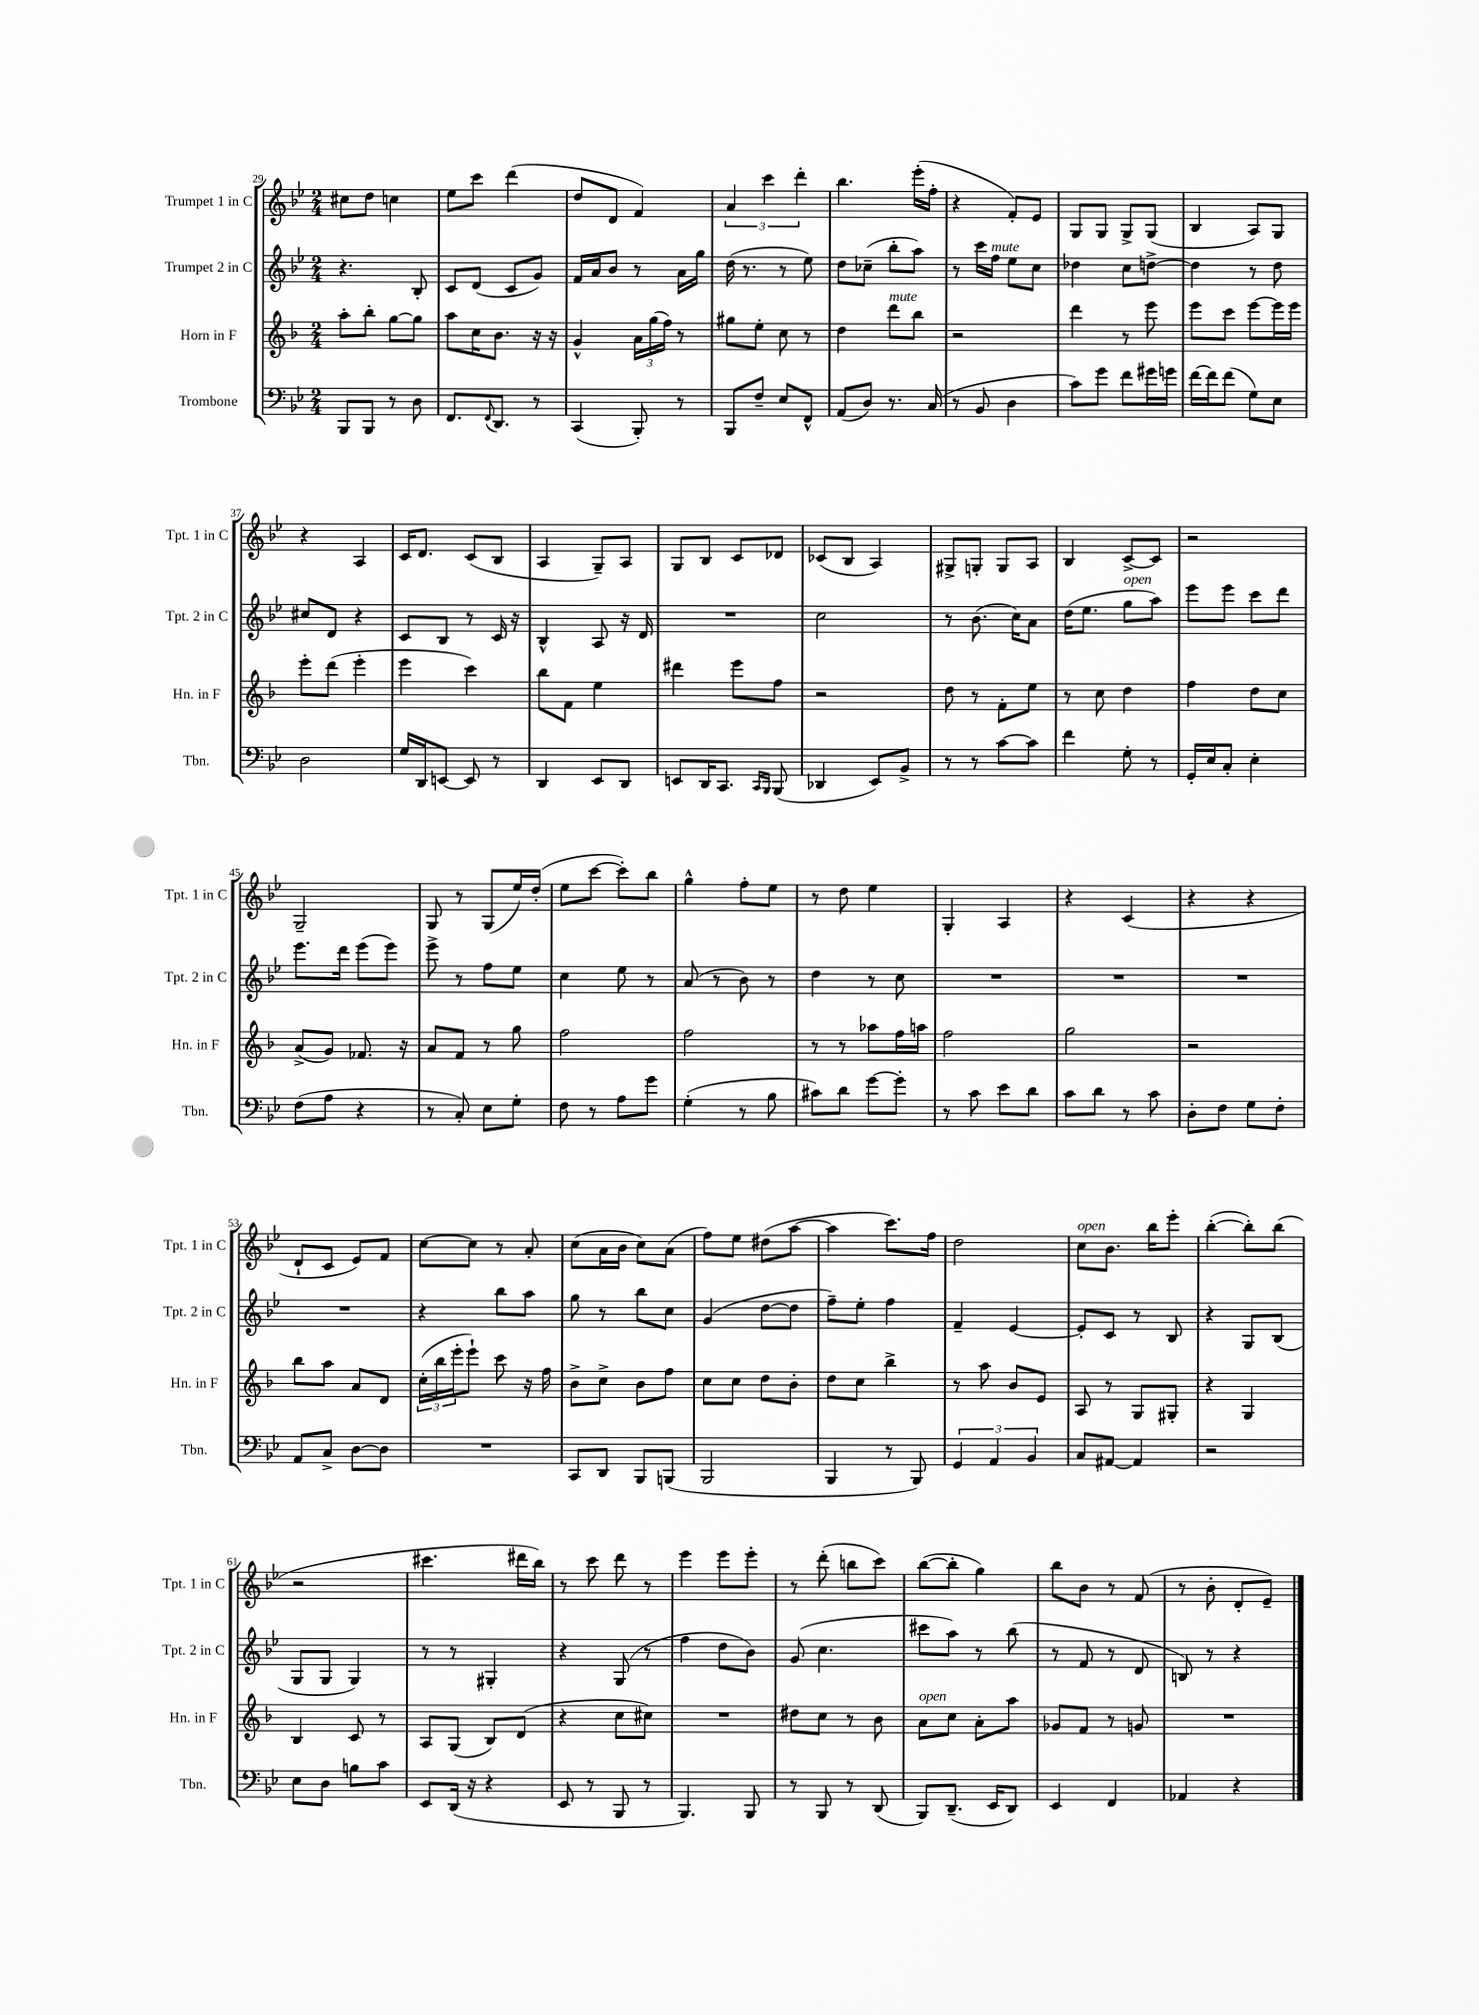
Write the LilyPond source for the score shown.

<<
\new StaffGroup <<
\new Staff = "s0" \with { instrumentName = "Trumpet 1 in C" shortInstrumentName = "Tpt. 1 in C" } {
    \clef treble \key bes \major \numericTimeSignature \time 2/4
    cis''8 d''8 c''4 |
    ees''8 c'''8 d'''4( |
    d''8 d'8 f'4) |
    \tuplet 3/2 { a'4 c'''4 d'''4-. } |
    bes''4. ees'''16-.( f''16-. |
    r4 f'8-.) ees'8 |
    g8 g8 g8-> g8( |
    bes4 a8) g8 |
    r4 a4 |
    c'16 d'8. c'8( bes8 |
    a4 g8--) a8 |
    g8 bes8 c'8 des'8 |
    ces'8( bes8 a4) |
    gis8-> g8-. g8 a8 |
    bes4 c'8~-> c'8 |
    r2 |
    g2-- |
    g8 r8 g8( ees''16) d''16-.( |
    ees''8 c'''8~ c'''8-.) bes''8 |
    g''4-^ f''8-. ees''8 |
    r8 d''8 ees''4 |
    g4-. a4 |
    r4 c'4( |
    r4 r4 |
    d'8-! c'8 ees'8) f'8 |
    c''8~ c''8 r8 a'8-. |
    c''8( a'16 bes'16 c''8) a'8( |
    f''8) ees''8 dis''8( a''8~ |
    a''4 c'''8.) f''16 |
    d''2 |
    c''8^\markup { \italic "open" } bes'8. bes''16 ees'''8-. |
    bes''4~-.( bes''8-.) bes''8( |
    r2 |
    cis'''4. dis'''16 bes''16) |
    r8 c'''8 d'''8 r8 |
    ees'''4 ees'''8 ees'''8-. |
    r8 d'''8-.( b''8 c'''8) |
    bes''8~( bes''8-. g''4) |
    bes''8 bes'8 r8 f'8( |
    r8 bes'8-. d'8-. ees'8--) \bar "|." |
}
\new Staff = "s1" \with { instrumentName = "Trumpet 2 in C" shortInstrumentName = "Tpt. 2 in C" } {
    \clef treble \key bes \major \numericTimeSignature \time 2/4
    r4. bes8-. |
    c'8 d'8( c'8 g'8) |
    f'16 a'16 bes'8 r8 a'16 g''16 |
    d''16( r8. r8 ees''8) |
    d''8 ces''8--( bes''8-. a''8) |
    r8 c'''16 f''16^\markup { \italic "mute" } ees''8 c''8 |
    des''4 c''8 d''8~-> |
    d''4 r8 d''8 |
    cis''8 d'8 r4 |
    c'8 bes8 r8 c'16 r16 |
    bes4-^ a8 r16 d'16 |
    R2 |
    c''2 |
    r8 bes'8.( c''16) a'8 |
    d''16( ees''8. g''8^\markup { \italic "open" } a''8) |
    ees'''8 ees'''8 c'''8 d'''8 |
    ees'''8. d'''16 ees'''8( ees'''8) |
    ees'''8-> r8 f''8 ees''8 |
    c''4 ees''8 r8 |
    a'8( r8 bes'8) r8 |
    d''4 r8 c''8 |
    R2 |
    R2 |
    R2 |
    R2 |
    r4 bes''8 a''8 |
    g''8 r8 bes''8 c''8 |
    g'4( d''8~ d''8 |
    f''8--) ees''8-. f''4 |
    f'4-- ees'4~ |
    ees'8-. c'8 r8 bes8 |
    r4 g8 bes8( |
    g8 g8 g4) |
    r8 r8 gis4-. |
    r4 g8( r8 |
    f''4 d''8 bes'8) |
    g'8( c''4. |
    cis'''8 a''8) r8 bes''8( |
    r8 f'8 r8 d'8 |
    b8) r8 r4 \bar "|." |
}
\new Staff = "s2" \with { instrumentName = "Horn in F" shortInstrumentName = "Hn. in F" } {
    \clef treble \key f \major \numericTimeSignature \time 2/4
    a''8-. bes''8-. g''8~ g''8 |
    a''8 c''16 bes'8. r16 r16 |
    g'4-^ \tuplet 3/2 { a'16 g''16( f''16) } r8 |
    gis''8 e''8-. c''8 r8 |
    d''4 d'''8^\markup { \italic "mute" } bes''8 |
    r2 |
    d'''4 r8 e'''8 |
    e'''8 c'''8 e'''8~ e'''16 e'''16 |
    e'''8-. d'''8( e'''4-. |
    e'''4 c'''4) |
    bes''8 f'8 e''4 |
    dis'''4 e'''8 f''8 |
    r2 |
    d''8 r8 f'8-. e''8 |
    r8 c''8 d''4 |
    f''4 d''8 c''8 |
    a'8->( g'8) fes'8. r16 |
    a'8 f'8 r8 g''8 |
    f''2 |
    f''2 |
    r8 r8 aes''8 f''16 a''16 |
    f''2 |
    g''2 |
    r2 |
    bes''8 a''8 a'8 d'8 |
    \tuplet 3/2 { c''16-.( bes''16 e'''16-. } e'''8-!) c'''8 r16 f''16 |
    bes'8-> c''8-> bes'8 f''8 |
    c''8 c''8 d''8 bes'8-. |
    d''8 c''8 bes''4-> |
    r8 a''8 bes'8 e'8 |
    a8 r8 g8 gis8-. |
    r4 g4 |
    bes4 c'8 r8 |
    a8 g8( bes8) d'8( |
    r4 c''8 cis''8) |
    R2 |
    dis''8 c''8 r8 bes'8 |
    a'8^\markup { \italic "open" } c''8 a'8-. a''8 |
    ges'8 f'8 r8 g'8 |
    R2 \bar "|." |
}
\new Staff = "s3" \with { instrumentName = "Trombone" shortInstrumentName = "Tbn." } {
    \clef bass \key bes \major \numericTimeSignature \time 2/4
    bes,,8 bes,,8 r8 d8 |
    f,8. \appoggiatura { f,8 } d,8. r8 |
    c,4( bes,,8-.) r8 |
    bes,,8 f8-- ees8 f,8-^ |
    a,8( d8) r8. c16( |
    r8 bes,8 d4 |
    c'8) g'8 f'8 gis'16 g'16 |
    f'16~ f'16 f'8( g8) ees8 |
    d2 |
    g16 d,16 e,8~ e,8 r8 |
    d,4 ees,8 d,8 |
    e,8 d,16 c,8. \grace { c,16 bes,,16 } bes,,8( |
    des,4 ees,8) bes,8-> |
    r8 r8 c'8~ c'8 |
    f'4 g8-. r8 |
    g,16-. ees16 c8-. ees4-. |
    f8( a8 r4 |
    r8 c8-.) ees8 g8-. |
    f8 r8 a8 g'8 |
    g4-.( r8 bes8 |
    cis'8) d'8 g'8~ g'8-. |
    r8 c'8 ees'8 d'8 |
    c'8 d'8 r8 c'8 |
    d8-. f8 g8 f8-. |
    a,8 c8-> d8~ d8 |
    R2 |
    c,8 d,8 bes,,8 b,,8( |
    bes,,2 |
    bes,,4 r8 bes,,8) |
    \tuplet 3/2 { g,4 a,4 bes,4 } |
    c8 ais,8~ ais,4 |
    r2 |
    ees8 d8 b8 c'8 |
    ees,8 d,16( r16 r4 |
    ees,8 r8 bes,,8 r8 |
    bes,,4.) bes,,8 |
    r8 bes,,8 r8 d,8( |
    bes,,8) d,8.--( ees,16 d,8) |
    ees,4 f,4 |
    aes,4 r4 \bar "|." |
}
>>
>>
\layout { \context { \Score currentBarNumber = #29 } }
